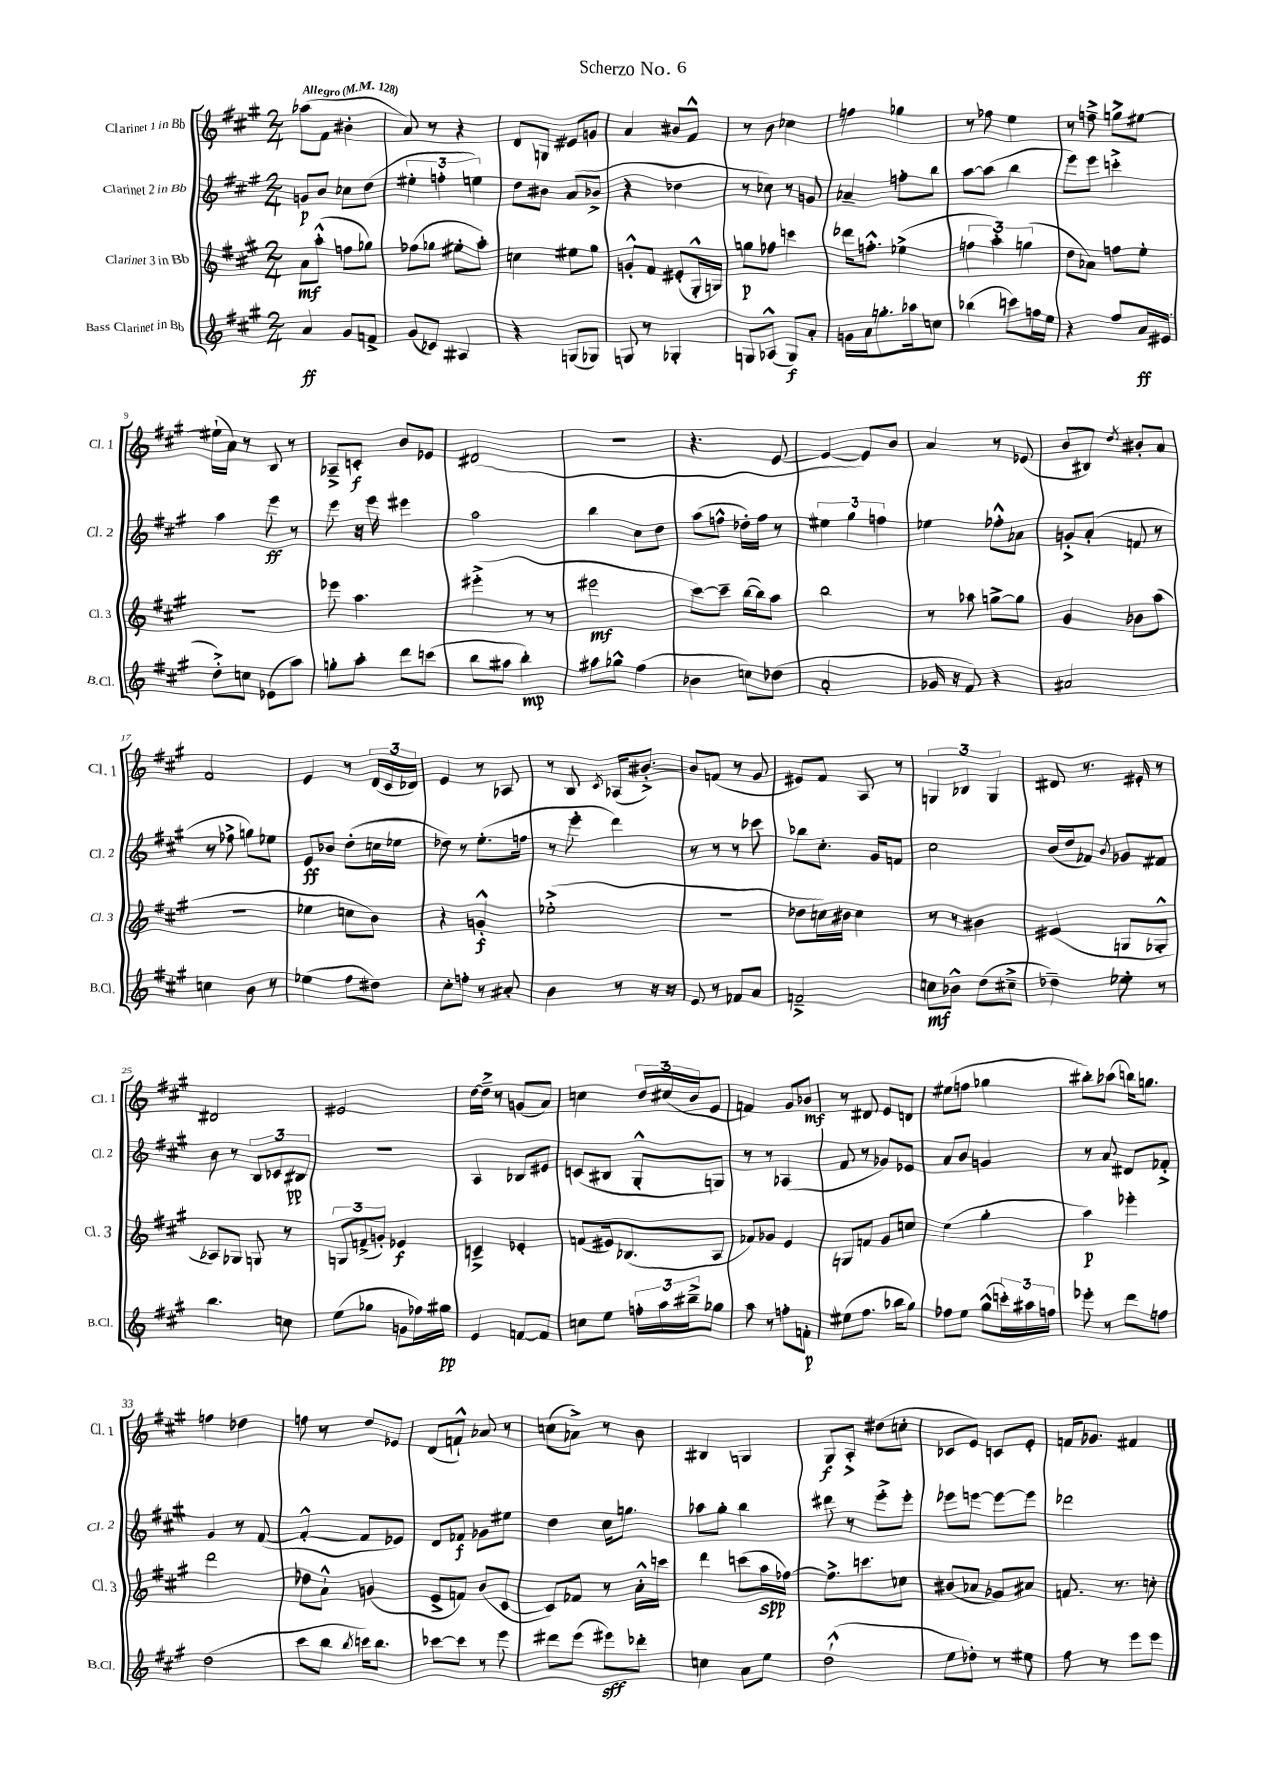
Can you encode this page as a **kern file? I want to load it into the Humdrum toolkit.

**kern	**kern	**kern	**kern
*staff4	*staff3	*staff2	*staff1
*clefG2	*clefG2	*clefG2	*clefG2
*k[f#c#g#]	*k[f#c#g#]	*k[f#c#g#]	*k[f#c#g#]
*M2/4	*M2/4	*M2/4	*M2/4
*MM128	*MM128	*MM128	*MM128
4a	8a	8g	(8aa-
.	(8aa'^^	8b	8f#
8g#	8ff	8cc-	4b#'
8f^	8gg-)	(8dd	.
=	=	=	=
(8g#	(8ff-	6ee#'	8a)
8c-)	8gg-	.	8r
.	.	6ff'	.
4A#	8ee#'	.	4r
.	.	6ee)	.
.	8aa')	.	.
=	=	=	=
4r	4cc	8dd	8d
.	.	8b#	8G
(8G	8ee#	(8a	8e#
8G-)	8gg#	8b-^	8g
=	=	=	=
8G	8g'^^	4r	4a
8r	8f#	.	.
4G-'	(8e#'	4dd-	8b#
.	16G#'^^	.	8f#^^
.	16G)	.	.
=	=	=	=
8G	8gg	8r	8r
(8A-^^	8ff-	8cc-)	8b
8G)	4ccc	8r	4cc-
8a'	.	8g	.
=	=	=	=
16g	16ddd-	4a-~	4ff
16a	8.ff'^^	.	.
8.gg'	.	.	.
.	(4ee-^	8ff'	4gg-
16aa-	.	.	.
8cc	.	8bb	.
=	=	=	=
(4bb-	6ff	[8aa	8r
.	.	(8aa]	8ff-
.	6aa')	.	.
8ccc)	.	4bb	4ee
.	(6gg	.	.
16ff	.	.	.
16ee	.	.	.
=	=	=	=
4r	8dd	8eee)	8r
.	8a-)	8eee	8ff~^
8ff#	8ff	4ccc'^	8gg^
16a	8ee'	.	[8ee#
(16e#	.	.	.
=	=	=	=
8dd'^)	2r	4aa	(16ee#`]
.	.	.	16a)
8cc	.	.	8r
(8e-	.	8eee	8B
8aa)	.	8r	8r
=	=	=	=
8gg'	8eee-	8eee	8A-~^
8aa'	4.aa	16r	8c'
.	.	16eee	.
8ddd	.	4eee#	8b
(8ccc	.	.	8e-
=	=	=	=
8bb	(4eee#'^	2aa	(2d#
8aa#	.	.	.
4bb')	8r	.	.
.	8r	.	.
=	=	=	=
8aa#	2eee#	4bb	2r
8gg-^^	.	.	.
(4ff#	.	8cc#	.
.	.	8dd	.
=	=	=	=
4b-	[8ccc#)	(8aa	4.r
.	8ccc#~]	8ff^^	.
8cc)	([16bb	16dd-')	.
.	16bb])	16ff	.
(8dd-	8aa	8r	[8e
=	=	=	=
2a'	2bb	6ee#	4e_
.	.	6gg#	.
.	.	.	8e])
.	.	6ff	.
.	.	.	8b
=	=	=	=
16g-	8r	4ee-	4a
16r	.	.	.
8f#)	8aa-	.	.
4r	[8gg^	8ff-'^^	8r
.	8gg]	8a-	(8e-
=	=	=	=
2a#	4g#	8g'^	8b
.	.	(8a'	8B#)
.	.	.	8qdd
.	8b-	8f	8b#'
.	(8aa	8r	8a
=	=	=	=
4cc	2r	8r	2f#
.	.	8ff-^	.
8b	.	8gg)	.
8r	.	8ee-	.
=	=	=	=
(4ee-	4ee-	8e	4e
.	.	8b-	.
8ff#	8cc	(8dd'	8r
8dd#)	8b)	16cc	(24d
.	.	.	24c#
.	.	16ee-	.
.	.	.	24d-)
=	=	=	=
8cc#'	4r	8dd-)	4e
8ff'	.	8r	.
8r	4g'^^	(8.ee'	8r
8a#'	.	.	8A-
.	.	16ff	.
=	=	=	=
4b	(2ee-'^	8r	8r
.	.	8eee'	8B
.	.	.	8qc#
8r	.	4ddd)	(16A-
.	.	.	[8.b#'^)
16r	.	.	.
16r	.	.	.
=	=	=	=
8e	2r	8r	8b#]
8r	.	8r	(8f
8f-	.	8r	8r
8a	.	8ccc-	8g#
=	=	=	=
2f~^	8dd-	8bb-	8e#)
.	16cc)	8.cc#'	8f#
.	16b#	.	.
.	4cc	.	8A
.	.	16g#	.
.	.	8f	8r
=	=	=	=
8cc	8r	2cc#	6G
8b-^^	8r	.	.
.	.	.	6B-
(8dd	4b#	.	.
.	.	.	6G
8cc#~^	.	.	.
=	=	=	=
4dd-~)	(4e#	(16b	8d#
.	.	16dd	.
.	.	8f-)	8.r
.	.	8qb	.
8ee-'	8G	8g-	.
.	.	.	16e#'
8r	8G-'^^	8f#	8r
=	=	=	=
4.bb	8A-)	8b	2d#
.	8G-	8r	.
.	8G	12B	.
.	.	12c-	.
8cc	8r	.	.
.	.	12B#	.
=	=	=	=
(8ee	12G	2r	2e#
.	(12f^	.	.
8gg-	.	.	.
.	12g')	.	.
8g	4e-	.	.
16ff-)	.	.	.
16gg#	.	.	.
=	=	=	=
4e	4c~^	4A	[16dd
.	.	.	16dd~^]
.	.	.	8r
[8f	4e-'	8B-	(8g
8f]	.	8e#	8a)
=	=	=	=
8cc	(8f	(8c	4cc
8ee	16e#)	8B#	.
.	(8.B-	.	.
24ff'	.	8G#'^^	24dd
24aa	.	.	(24cc#
24bb#~^	.	.	24b
8gg-	8A	8G)	8e
=	=	=	=
8aa	8f-)	8r	4f)
8r	8g-	8r	.
8ff'	4e	(4A-	8g#
8f'	.	.	8b-
=	=	=	=
(8ee#	8G	8f#	8r
8.ff#	8f	8r	8d#
.	8g#	8g-)	8e
16bb-	.	.	.
8gg#)	8cc	8e-	8d
=	=	=	=
8ff-	(4ee	8a	(8ee#
8ee	.	8b	8ff
(8gg#^^	4gg#'	4g	4gg-
24ccc')	.	.	.
24aa#	.	.	.
24ff	.	.	.
=	=	=	=
8eee-'	4aa)	8r	8bb#')
8r	.	8a	(8aa-
8ddd	4eee-'	8d#	16bb)
.	.	.	8.gg
8ff	.	8f-'^	.
=	=	=	=
(2dd	2ddd	4g#	4ff
.	.	8r	4dd-
.	.	([8f#	.
=	=	=	=
8ccc#	8dd-	4f#'^^_	8ff
8bb	8a`^^	.	8r
8qbb	.	.	.
16ccc)	(4g	8f#]	8dd
8.bb	.	.	.
.	.	8e-)	8e-
=	=	=	=
[8ccc-	8e^	8d	(8d
8ccc-]	8f)	8f-	8f`^^)
8r	(8b	8g-	8a-
8eee	[8c#	8ee#	8r
=	=	=	=
8ddd#	8c#])	4dd	(8cc
(8eee	8f-	.	8a-^)
8eee#)	8r	16cc#	8r
.	.	8.gg	.
8ddd-'	16a'^^	.	8b
.	16ccc	.	.
=	=	=	=
4cc	4ddd	8aa-	4B#
.	.	8gg#'	.
8a	(8ccc	4bb	4G
8ee	16aa	.	.
.	[16ff-)	.	.
=	=	=	=
(2dd`^^	8.ff-^]	8ddd#	8G#
.	.	8r	8A'^
.	8.ccc	.	.
.	.	8eee'^	(8dd#
.	8cc-	8eee'	8cc'
=	=	=	=
8ee	(8b#	8eee-	8c-
8dd-')	8a-	[8eee	8e)
8r	8g-)	8eee_	8c
8ee#	8a#	8eee]	8e'
=	=	=	=
8ff#	8.f	2ddd-	16f
.	.	.	8.g-
8r	.	.	.
.	8.r	.	.
8eee	.	.	4f#
8eee	8cc'	.	.
==	==	==	==
*-	*-	*-	*-
